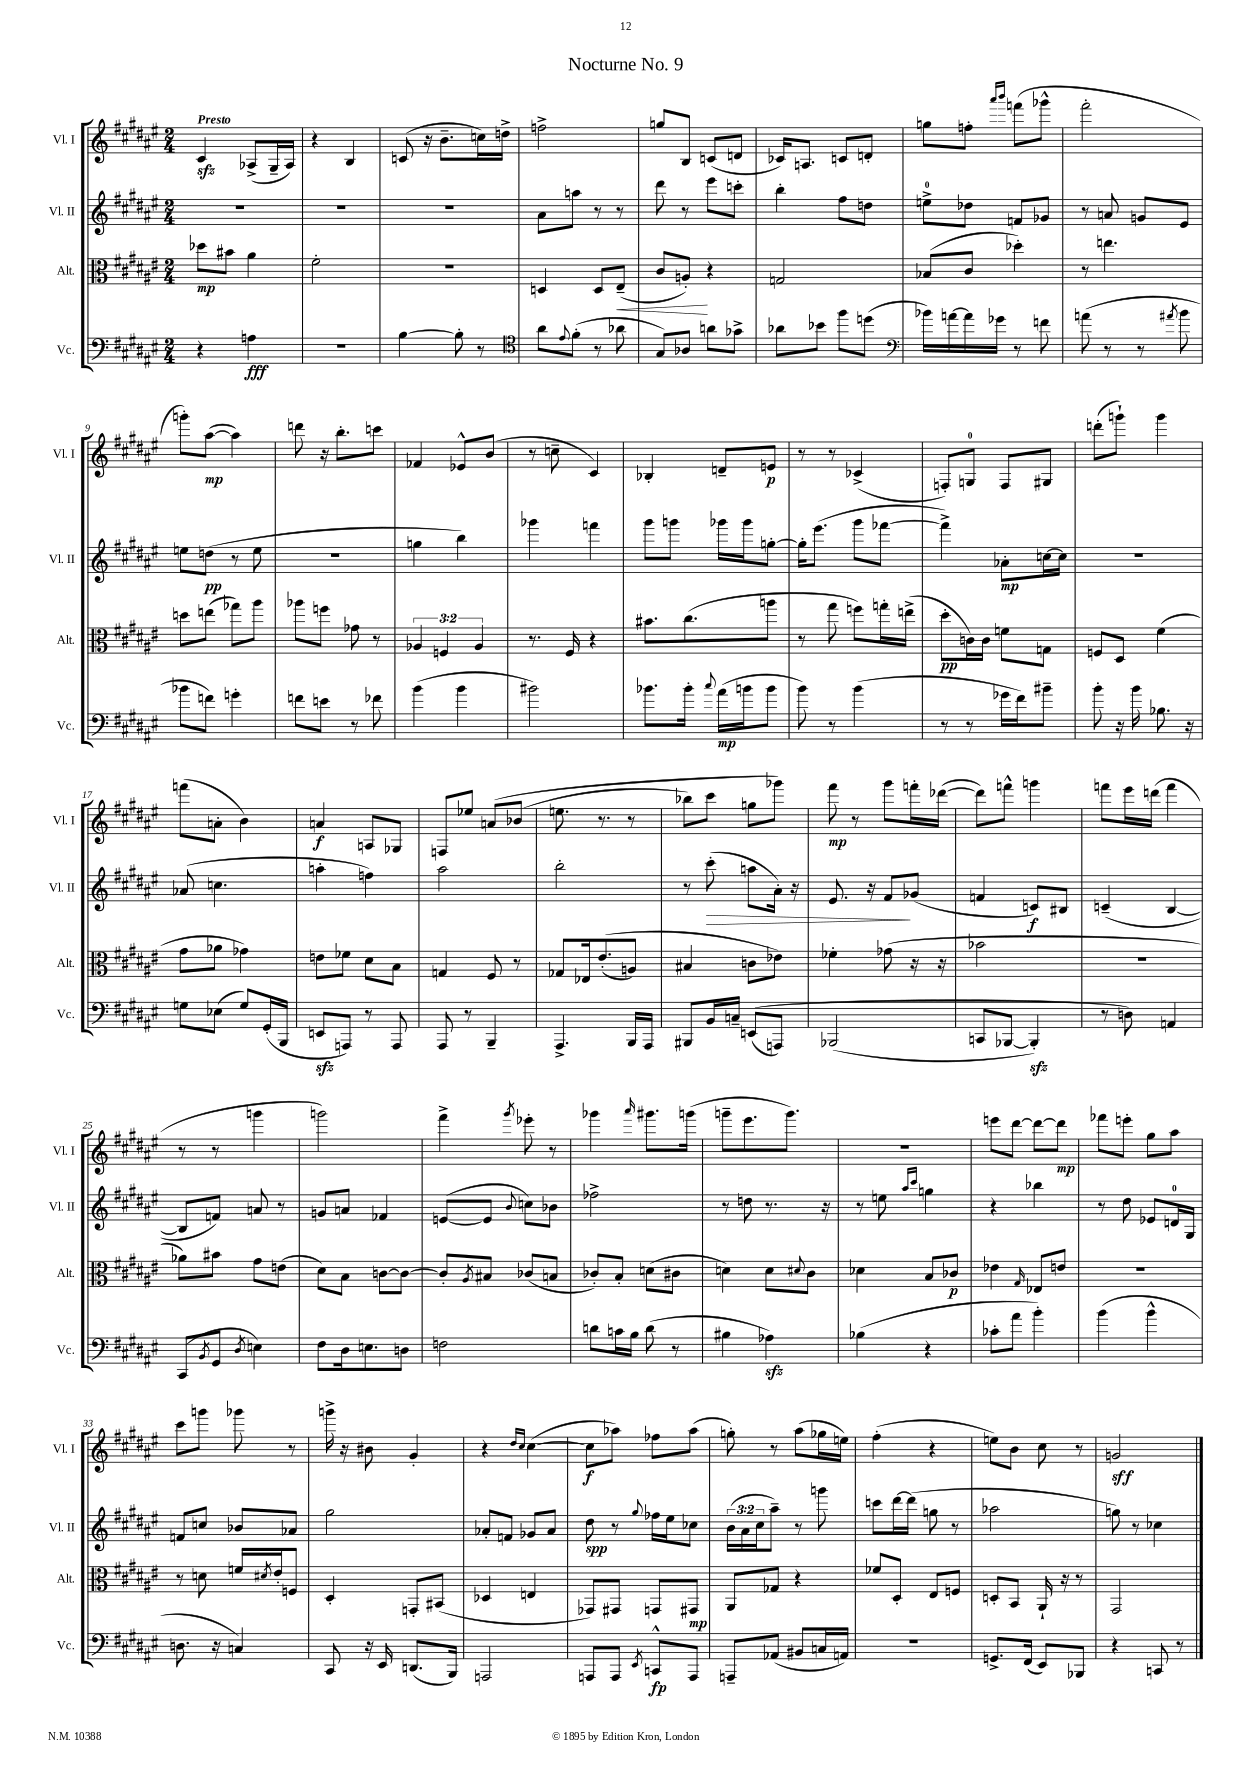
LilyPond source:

\header { title = "Nocturne No. 9" }
<<
\new StaffGroup <<
\new Staff = "s0" \with { instrumentName = "Vl. I" shortInstrumentName = "Vl. I" } {
    \clef treble \key fis \major \numericTimeSignature \time 2/4 \tempo "Presto"
    cis'4\sfz aes8->( gis16-- aes16) |
    r4 b4 |
    c'8( r16 b'8.-- c''16) d''16-> |
    f''2-> |
    g''8 b8 c'8( d'8 |
    ces'16) a8. c'8 d'8-. |
    g''8 f''8-. \grace { ais'''16 b'''16 } f'''8( ges'''8-^ |
    fis'''2-. |
    g'''8-.) ais''8~\mp( ais''4) |
    d'''8 r16 b''8.-. c'''8 |
    fes'4 ees'8-^ b'8( |
    r8 c''8-- cis'4) |
    bes4-. d'8-- e'8\p |
    r8 r8 ces'4->( |
    f8-.) g8-0 f8 gis8 |
    d'''8-.( g'''8-!) g'''4 |
    f'''8( a'8-. b'4) |
    a'4\f a8 ges8 |
    f8 ees''8 a'8\( bes'8( |
    e''8. r8. r8 |
    bes''8) cis'''8 g''8 ges'''8\) |
    fis'''8\mp r8 gis'''8 f'''16-. des'''16~( |
    des'''8) f'''8-^ g'''4 |
    f'''8 eis'''16 d'''16( f'''4 |
    r8 r8 g'''4 |
    g'''2) |
    fis'''4-> \acciaccatura { gis'''8 } ees'''8-. r8 |
    ges'''4 \grace { ais'''16 } gis'''8. g'''16( |
    g'''8-- eis'''8. g'''8.) |
    R2 |
    e'''8 dis'''8~ dis'''8~ dis'''8\mp |
    fes'''8 e'''8-. gis''8 ais''8 |
    cis'''8 g'''8 ges'''8 r8 |
    g'''16-> r16 bis'8 gis'4-. |
    r4 \grace { dis''16 cis''16 } cis''4~( |
    cis''8\f aes''8) fes''8 aes''8( |
    g''8-.) r8 ais''8( ges''16 e''16) |
    fis''4-.( r4 |
    e''8) b'8 cis''8 r8 |
    g'2\sff \bar "|." |
}
\new Staff = "s1" \with { instrumentName = "Vl. II" shortInstrumentName = "Vl. II" } {
    \clef treble \key fis \major \numericTimeSignature \time 2/4 \override Staff.TupletNumber.text = #tuplet-number::calc-fraction-text
    R2 |
    R2 |
    R2 |
    ais'8 a''8 r8 r8 |
    dis'''8 r8 eis'''8 c'''8-. |
    b''4-. fis''8 d''8 |
    e''8-0-> des''8 f'8 ges'8 |
    r8 a'8 g'8 eis'8 |
    e''8 d''8\pp( r8 e''8 |
    R2 |
    g''4 b''4) |
    ges'''4 f'''4 |
    gis'''8 g'''8 ges'''16 ges'''16 g''8~-. |
    g''16-. eis'''8.( gis'''8 fes'''8~ |
    fes'''4->) aes'8-.\mp c''16~ c''16 |
    r2 |
    aes'8( c''4. |
    a''4-. f''4) |
    ais''2 |
    b''2-. |
    r8 cis'''8-.\>( a''8 ais'16-.) r16 |
    eis'8. r16 fis'8\! ges'8( |
    f'4 c'8\f) bis8 |
    c'4--( b4~ |
    b8 f'8) a'8 r8 |
    g'8 a'8 fes'4 |
    e'8~( e'8 \appoggiatura { b'8 } c''8) bes'8 |
    fes''2-> |
    r8 d''8 r8. r16 |
    r8 e''8 \grace { ais''16 cis'''16 } g''4 |
    r4 bes''4 |
    r8 dis''8 ees'8 d'16-0 gis16 |
    f'8 c''8 bes'8 aes'8 |
    gis''2 |
    aes'8-. f'8 ges'8 aes'8 |
    dis''8\spp r8 \appoggiatura { gis''8 } fes''16 eis''16 ces''8 |
    \tuplet 3/2 { b'16( ais'16 cis''16 } ais''8--) r8 g'''8 |
    c'''8 dis'''16~ dis'''16( g''8 r8 |
    aes''2 |
    g''8) r8 ces''4 \bar "|." |
}
\new Staff = "s2" \with { instrumentName = "Alt." shortInstrumentName = "Alt." } {
    \clef alto \key fis \major \numericTimeSignature \time 2/4 \override Staff.TupletNumber.text = #tuplet-number::calc-fraction-text
    des''8\mp bis'8 ais'4 |
    fis'2-. |
    R2 |
    d4 d8 eis8--\<( |
    cis'8 a8-.\!) r4 |
    g2 |
    bes8( cis'8 des''4-.) |
    r8 e''4. |
    d''8 e''8( ges''8) ais''8 |
    aes''8 f''8 ges'8 r8 |
    \tuplet 3/2 { aes4 f4 aes4 } |
    r8. fis16 r4 |
    bis'8. cis''8.( a''8 |
    r8 gis''8 f''8) g''16-. e''16->( |
    dis''8-.\pp c'16) c'16 f'8 g8 |
    f8 dis8 fis'4( |
    gis'8 aes'8 ges'4) |
    e'8 fes'8 dis'8 b8 |
    g4 fis8 r8 |
    ges8 ees16 eis'8.-.(\( a8) |
    bis4 c'8 ees'8\) |
    fes'4-. ges'8( r16 r16 |
    bes'2 |
    r2 |
    aes'8) bis'8 gis'8 e'8( |
    dis'8) b8 c'8~ c'8~ |
    c'8-. \acciaccatura { ais8 } bis8 ces'8( b8 |
    ces'8-.) b8-. d'8( cis'8 |
    d'4) d'8 \appoggiatura { dis'8 } cis'8 |
    des'4 b8 ces'8\p |
    ees'4 \grace { gis16 } ees8 e'8 |
    r2 |
    r8 d'8 f'16 \acciaccatura { dis'8 } eis'16-. f8 |
    dis4-. g,8-. bis,8( |
    des4 e4 |
    ges,8) gis,8 g,8 gis,8\mp |
    ais,8 ges8 r4 |
    fes'8 dis8-. eis8 f8 |
    d8-. b,8 ais,16-! r16 r8 |
    gis,2 \bar "|." |
}
\new Staff = "s3" \with { instrumentName = "Vc." shortInstrumentName = "Vc." } {
    \clef bass \key fis \major \numericTimeSignature \time 2/4
    r4 a4\fff |
    r2 |
    b4~ b8-. r8 |
    \clef tenor ais'8 \appoggiatura { eis'8 } fis'8-.( r8 aes'8 |
    gis8) aes8 a'8 ges'8-> |
    aes'8 bes'8 fis''8 d''8( |
    \clef bass bes'16) a'16~ a'16 ges'16 r8 f'8 |
    a'8( r8 r8 \acciaccatura { ais'8 } b'8 |
    bes'8 f'8) g'4-. |
    f'8 e'8 r8 fes'8 |
    b'4( b'4 |
    bis'2) |
    bes'8. bes'16-. \appoggiatura { cis''8 } ais'16\mp( b'16 b'8 |
    b'8) r8 b'4( |
    r8 r8 ges'16 fis'16) bis'8-- |
    b'8-. r16 b'16 bes8. r16 |
    g8 ees8( g8) gis,16-.( b,,16 |
    e,8\sfz a,,8) r8 a,,8 |
    ais,,8 r8 b,,4-- |
    ais,,4.-> b,,16 ais,,16 |
    bis,,8 b,16 c16-- e,8(\( a,,8) |
    bes,,2( |
    c,8 bes,,8~ bes,,4-.\sfz) |
    r8 d8\) a,4 |
    cis,8( \acciaccatura { b,8 } gis,8 \acciaccatura { dis8 } e4) |
    fis8 dis16 e8. d8 |
    f2 |
    d'8 c'16 b16 d'8( r8 |
    bis4 aes4\sfz) |
    bes4( r4 |
    ces'8-. ais'8 b'4-.) |
    b'4( b'4-^ |
    d8. r16 c4) |
    cis,8 r16 eis,16 d,8.( b,,16) |
    a,,2 |
    a,,8 a,,8 \acciaccatura { eis,8 } c,8-^\fp a,,8 |
    a,,8-- aes,8( bis,8 c16 a,16) |
    r2 |
    g,8.-> fis,16( eis,8) bes,,8 |
    r4 c,8 r8 \bar "|." |
}
>>
>>
